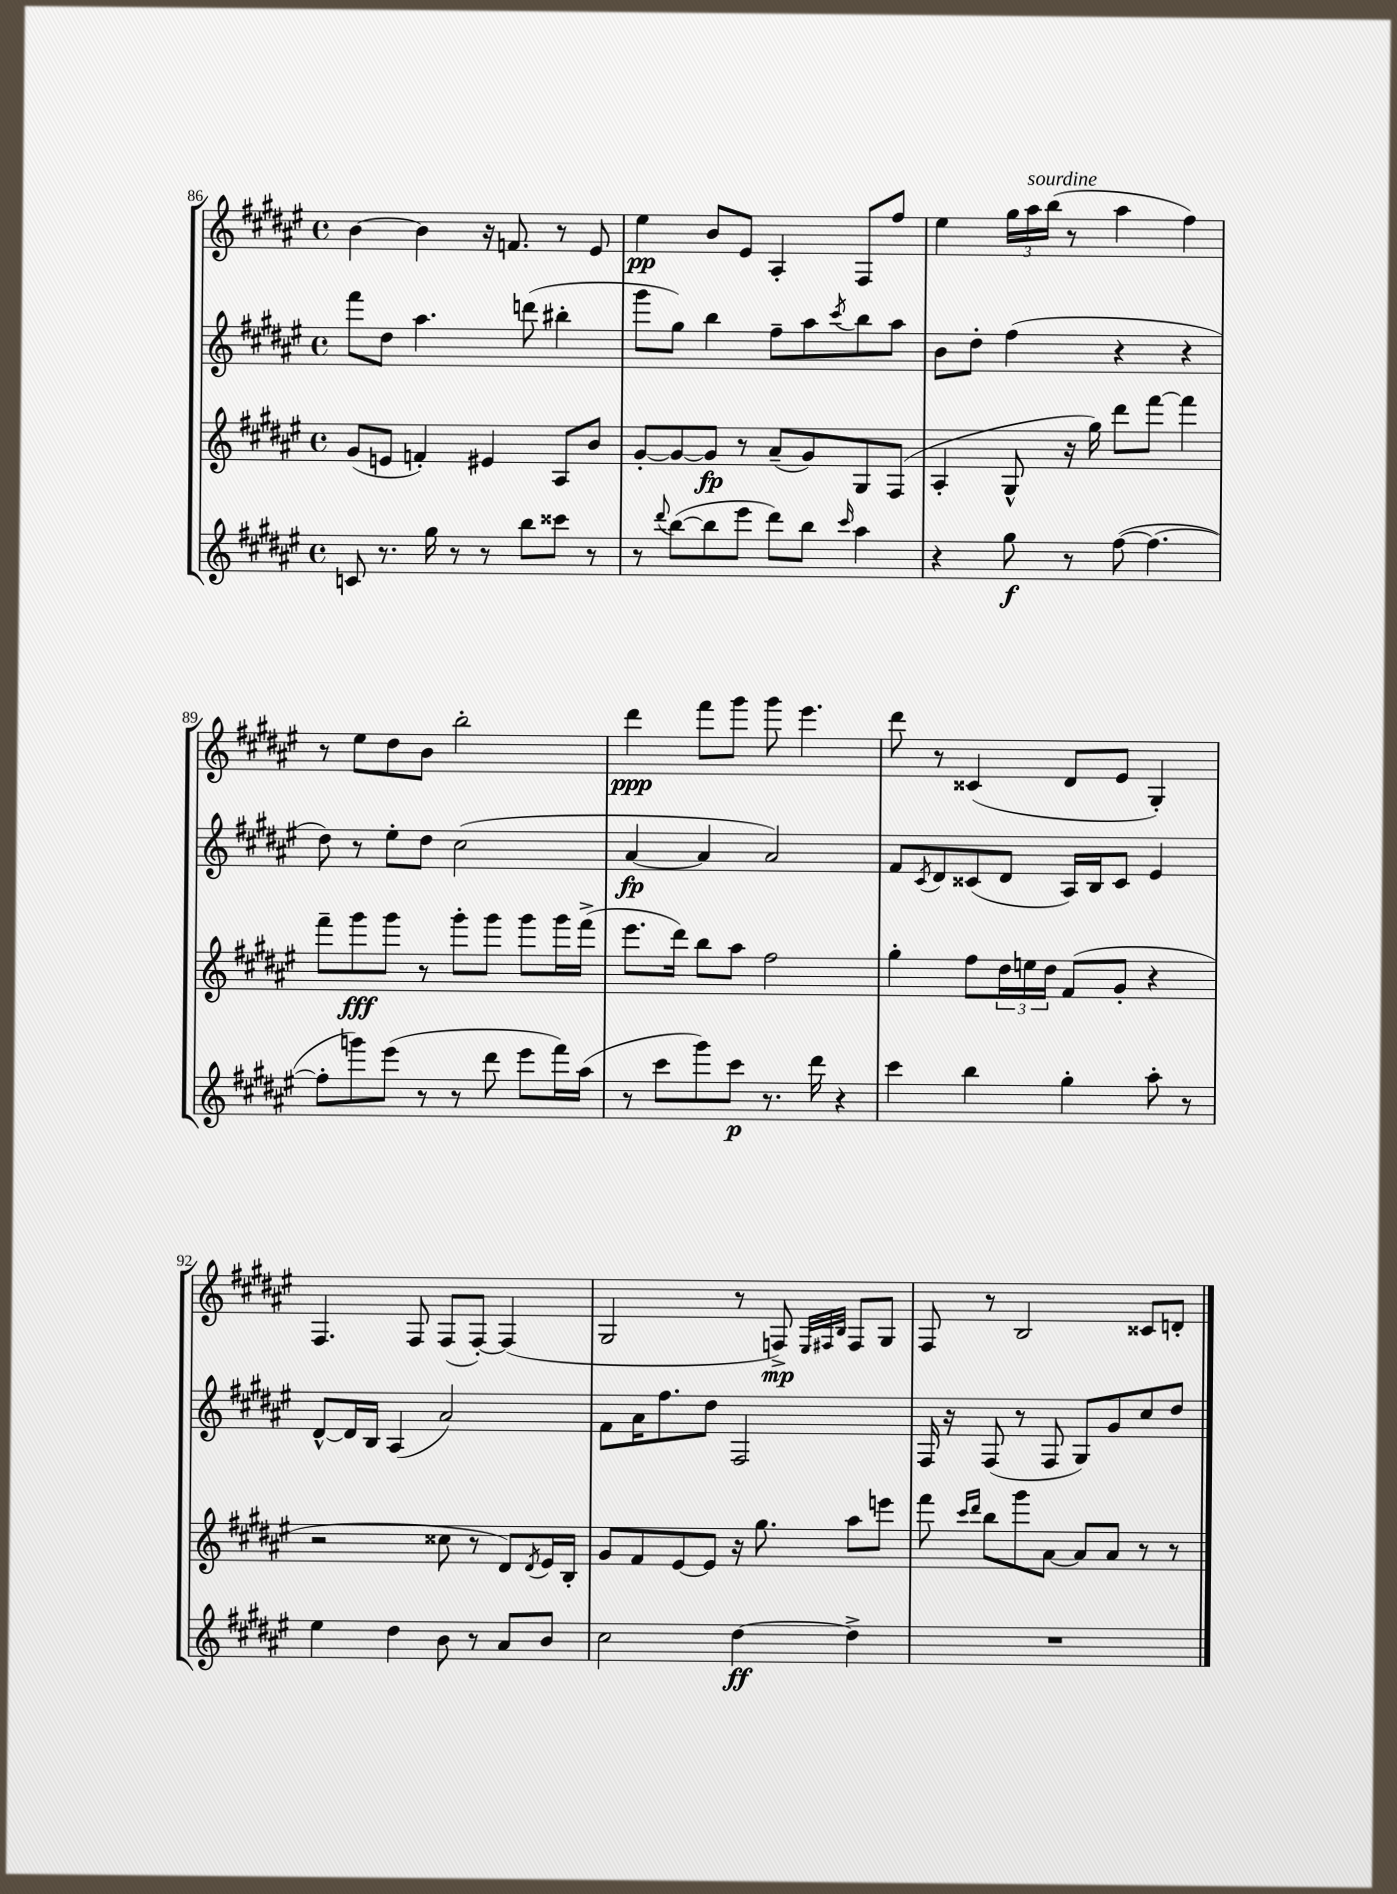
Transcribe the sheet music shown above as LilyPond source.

<<
\new StaffGroup <<
\new Staff = "s0" {
    \clef treble \key fis \major \defaultTimeSignature \time 4/4
    b'4~ b'4 r16 f'8. r8 eis'8 |
    eis''4\pp b'8 eis'8 ais4-. fis8 fis''8 |
    eis''4 \tuplet 3/2 { gis''16 ais''16^\markup { \italic "sourdine" } b''16( } r8 ais''4 fis''4) |
    r8 eis''8 dis''8 b'8 b''2-. |
    dis'''4\ppp fis'''8 gis'''8 gis'''8 eis'''4. |
    dis'''8 r8 cisis'4( dis'8 eis'8 gis4-.) |
    fis4. fis8 fis8( fis8~-.) fis4( |
    gis2 r8 f8->\mp) \grace { eis32 fis32 b32 } fis8 gis8 |
    fis8 r8 b2 cisis'8 d'8-. \bar "|." |
}
\new Staff = "s1" {
    \clef treble \key fis \major \defaultTimeSignature \time 4/4
    fis'''8 dis''8 ais''4. d'''8( bis''4-. |
    gis'''8 gis''8) b''4 fis''8-- ais''8 \acciaccatura { cis'''8 } b''8 ais''8 |
    b'8 dis''8-. fis''4( r4 r4 |
    dis''8) r8 eis''8-. dis''8 cis''2( |
    ais'4~\fp ais'4 ais'2) |
    fis'8 \acciaccatura { cis'8 } dis'8 cisis'8( dis'8 ais16) b16 cisis'8 eis'4 |
    dis'8~-^ dis'16 b16 ais4( ais'2) |
    fis'8 ais'16 fis''8. dis''8 fis2 |
    fis16 r16 fis8( r8 fis8 gis8) gis'8 cis''8 dis''8 \bar "|." |
}
\new Staff = "s2" {
    \clef treble \key fis \major \defaultTimeSignature \time 4/4
    gis'8( e'8 f'4-.) eis'4 ais8 b'8 |
    gis'8~-. gis'8~ gis'8\fp r8 ais'8--( gis'8) gis8 fis8( |
    ais4-. gis8-^ r16 gis''16) dis'''8 fis'''8~ fis'''4 |
    fis'''8-- gis'''8\fff gis'''8 r8 gis'''8-. gis'''8 gis'''8 gis'''16 fis'''16->( |
    eis'''8. dis'''16) b''8 ais''8 fis''2 |
    gis''4-. fis''8 \tuplet 3/2 { dis''16 e''16 dis''16 } fis'8( gis'8-. r4 |
    r2 cisis''8 r8 dis'8) \acciaccatura { dis'8 } eis'16 b16-. |
    gis'8 fis'8 eis'8~ eis'8 r16 gis''8. ais''8 e'''8 |
    fis'''8 \grace { cis'''16 dis'''16 } b''8 gis'''8 ais'8~ ais'8 ais'8 r8 r8 \bar "|." |
}
\new Staff = "s3" {
    \clef treble \key fis \major \defaultTimeSignature \time 4/4
    c'8 r8. gis''16 r8 r8 b''8 cisis'''8 r8 |
    r8 \appoggiatura { dis'''8 } b''8~( b''8 eis'''8 dis'''8) b''8 \grace { cis'''16 } ais''4 |
    r4 gis''8\f r8 fis''8~( fis''4.~ |
    fis''8-. g'''8) eis'''8( r8 r8 dis'''8 eis'''8 fis'''16) ais''16( |
    r8 cis'''8 gis'''8) cis'''8\p r8. dis'''16 r4 |
    cis'''4 b''4 gis''4-. ais''8-. r8 |
    eis''4 dis''4 b'8 r8 ais'8 b'8 |
    cis''2 dis''4~\ff dis''4-> |
    R1 \bar "|." |
}
>>
>>
\layout { \context { \Score currentBarNumber = #86 } }
